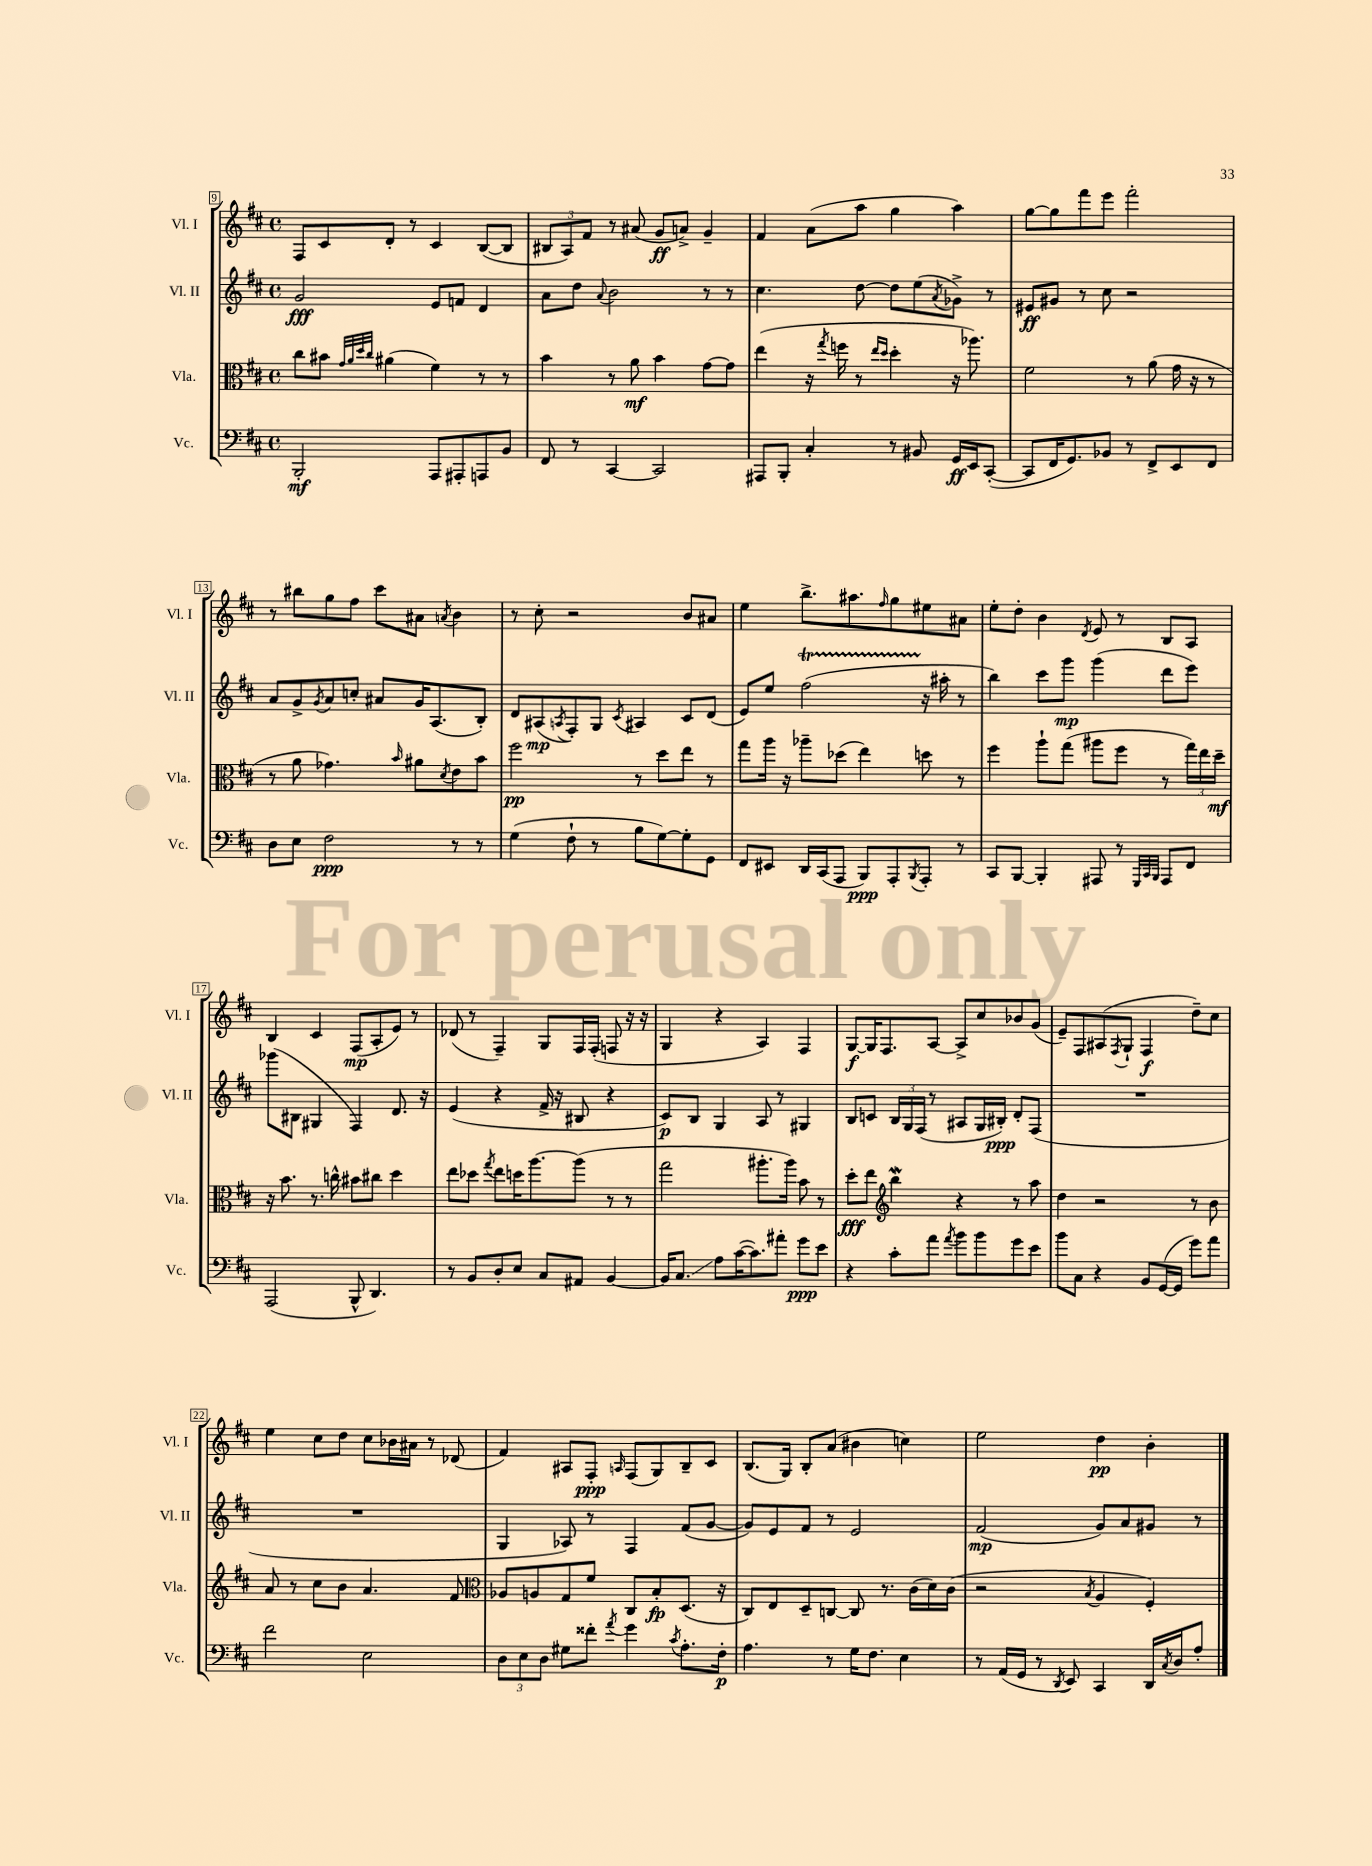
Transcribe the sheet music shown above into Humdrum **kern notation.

**kern	**kern	**kern	**kern
*staff4	*staff3	*staff2	*staff1
*clefF4	*clefC3	*clefG2	*clefG2
*k[f#c#]	*k[f#c#]	*k[f#c#]	*k[f#c#]
*M4/4	*M4/4	*M4/4	*M4/4
*met(c)	*met(c)	*met(c)	*met(c)
2BBB'/	8cc#\L	2g/	8F#/L
.	8b#\J	.	8c#/
.	32qqg/LLL	.	.
.	32qqa/	.	.
.	32qqdd/	.	.
.	32qqcc#/JJJ	.	.
.	(4a#\	.	8d'/J
.	.	.	8r
8AAA/L	4f#\)	8e/L	4c#/
8AAA#'/	.	8f/J	.
8AAA/	8r	4d/	([8B/L
8BB/J	8r	.	8B/]J
=	=	=	=
8FF#/	4b\	8a\L	12B#/L
.	.	.	12A/)
8r	.	8dd\J	.
.	.	.	12f#/J
.	.	8qqa/	.
[4CC#/	8r	2b\	8r
.	8a\	.	(8a#/
2CC#/]	4b\	.	8g/L
.	.	.	8a^/J)
.	[8g\L	8r	4g~/
.	8g\]J	8r	.
=	=	=	=
8AAA#/L	(4ee\	4.cc#\	4f#/
8BBB'/J	.	.	.
4C#'/	16r	.	(8a\L
.	8qgg/	.	.
.	16ff\	.	.
.	8r	[8dd\	8aa\J
.	16qqee/LL	.	.
.	16qqdd/JJ	.	.
8r	4dd'\	8dd\]L	4gg\
8BB#/	.	(8ee\	.
.	.	8qa/	.
16GG/LL	16r	8g-^\J)	4aa\)
16EE/J	8.aa-\)	.	.
([8CC#'/J	.	8r	.
=	=	=	=
8CC#/]L	2f#\	8e#/L	[8gg\L
16FF#/K	.	8g#/J	8gg\]
8.GG/)	.	.	.
.	.	8r	8fff#\
8BB-/J	.	8cc#\	8eee\J
8r	8r	2r	2fff#'\
8FF#^/L	(8a\	.	.
8EE/	16g\	.	.
.	16r	.	.
8FF#/J	8r	.	.
=	=	=	=
8D\L	8r	8a/L	8r
8E\J	8a\	8g^/	8bb#\L
.	.	8qg/	.
2F#\	4.g-\)	8a/	8gg\
.	.	8cc'/J	8ff#\J
.	.	8a#/L	8ccc#\L
.	16qqb/	.	.
.	8a#\L	16g/K	8a#\J
.	.	(8.A/	.
.	8qd/	.	8qa/
8r	8e\	.	4b\
8r	8b\J	8B'/J)	.
=	=	=	=
(4G\	2ff#\	8d/L	8r
.	.	(8A#/	8cc#'\
.	.	8qA/	.
8F#`\	.	8F#'/)	2r
8r	.	8G/J	.
.	.	8qc#/	.
8B\L	8r	4A#/	.
[8G\)	8dd\L	.	.
8G'\]	8ee\J	8c#/L	8b/L
8GG\J	8r	(8d/J	8a#/J
=	=	=	=
8FF#/L	8gg\L	8e/L)	4ee\
8EE#/J	16aa\Jk	8ee/J	.
.	16r	.	.
16DD/LL	8aa-~\L	(2ff#\	8.bb^\L
(16CC#/J	.	.	.
8AAA/J	(8dd-\J	.	.
.	.	.	8.aa#\
8BBB/L)	4ee\)	.	.
.	.	.	16qqff#/
8AAA'/	.	.	8gg\
8qBBB/	.	.	.
8AAA'/J	8dd\	16r	8ee#\
.	.	16aa#'\	.
8r	8r	8r	8a#\J
=	=	=	=
8CC#/L	4ff#\	4bb\)	8ee'\L
[8BBB/J	.	.	8dd'\J
4BBB'/]	8aa`\L	8ccc#\L	4b\
.	(8gg\J	8ggg\J	.
.	.	.	8qd/
8AAA#/	8aa#\L	(4ggg\	8e/
8r	8ff#\J	.	8r
32qqGGG/LLL	.	.	.
32qqCC#/	.	.	.
32qqBBB/JJJ	.	.	.
8AAA#/L	8r	8ddd\L	8B/L
8FF#/J	24gg\LL)	8eee\J)	8A/J
.	24ee\	.	.
.	24dd~\JJ	.	.
=	=	=	=
(2AAA/	16r	(8ggg-\L	4B/
.	8.b\	.	.
.	.	8B#\J	.
.	8.r	4G#/	4c#/
.	16cc^^\	.	.
8BBB^^/	8b#\L	4F#/)	(8F#/L
4.DD/)	8cc#\J	.	8A'/
.	4dd\	8.d/	8e/J)
.	.	.	8r
.	.	16r	.
=	=	=	=
8r	8ee\L	(4e/	(8d-/
8BB/L	8dd-\J	.	8r
.	8qgg/	.	.
8D'/	8ee\L	4r	4F#~/)
8E/J	16dd\K	.	.
.	[8.aa\	.	.
8C#/L	.	16f#^/	8G/L
.	.	16r	.
8AA#/J	(8aa\]J	8B#/	16F#/L
.	.	.	(16F#'/JJ
[4BB/	8r	4r	8F/
.	8r	.	16r
.	.	.	16r
=	=	=	=
16BB/]LK	2gg\	8c#/L)	4G/
8.C#/J	.	.	.
.	.	8B/J	.
8A\L	.	4G/	4r
([16c#\K	.	.	.
8.c#\])	.	.	.
.	8.aa#'\L	8A/	4A/)
8a#'\J	.	8r	.
.	16aa#\Jk)	.	.
8g\L	8b\	4G#/	4F#/
8e\J	8r	.	.
=	=	=	=
4r	8dd'\L	8B/L	[8G/L
.	8ee\J	8c/J	16G/]K
.	.	.	8.F#/
*	*clefG2	*	*
8c#'\L	4bb\	24B/LL	.
.	.	24G/	.
.	.	(24F#/JJ	.
8a\J	.	8r	[8A/J
8qa/	.	.	.
8b\L	4r	8A#/L	8A^/]L
8b\	.	16G/L	8cc#/
.	.	16B#'/JJ)	.
8g\	8r	8d'/L	8b-/
8e\J	8aa\	(8F#/J	(8g/J
=	=	=	=
8b\L	4dd\	1r	8e~/L)
8C#\J	.	.	8F#/
4r	2r	.	(8A#/
.	.	.	8qF#/
.	.	.	8G`/J
8BB/L	.	.	4F#/
([16GG/L	.	.	.
16GG/]JJ	.	.	.
8g\L)	8r	.	8dd~\L)
8a\J	8b\	.	8cc#\J
=	=	=	=
2f#\	8a/	1r	4ee\
.	8r	.	.
.	8cc#\L	.	8cc#\L
.	8b\J	.	8dd\J
2E\	4.a/	.	8cc#\L
.	.	.	16b-\L
.	.	.	16a#\JJ
.	.	.	8r
.	8f#/	.	(8d-/
=	=	=	=
*	*clefC3	*	*
12D\L	8A-/L	4G/	4f#/)
12E\	.	.	.
.	8A/	.	.
12D\J	.	.	.
8G#\L	8G/	8A-/)	8A#/L
8f##'\J	8f#/J	8r	8F#'/J
8qa/	.	.	16qqA/
4g\	8C#/L	4F#/	(8F#/L
.	8B'/	.	8G/)
8qc#/	.	.	.
8.A'\L	(8.D/J	(8f#/L	8B~/
.	.	[8g/J	8c#/J
16F#'\Jk	16r	.	.
=	=	=	=
4.A\	8C#/L)	8g/]L)	(8.B/L
.	8E/	8e/	.
.	.	.	16G/Jk)
.	8D~/	8f#/J	8B'/L
8r	[8C/J	8r	(8a/J
16G\LK	8C/]	2e/	4b#\
8.F#\J	.	.	.
.	8.r	.	.
4E\	.	.	4cc\)
.	(16c#\LL	.	.
.	16d\)	.	.
.	(16c#\JJ	.	.
=	=	=	=
8r	2r	(2f#/	2ee\
(16AA/LL	.	.	.
16GG/JJ	.	.	.
8r	.	.	.
8qDD/	.	.	.
8EE/)	.	.	.
.	8qB/	.	.
4CC#/	4A/	8g/L)	4dd\
.	.	8a/	.
16DD/LL	4F#'/)	8g#/J	4b'\
8qC#/	.	.	.
16D/J	.	.	.
8A'/J	.	8r	.
==	==	==	==
*-	*-	*-	*-
